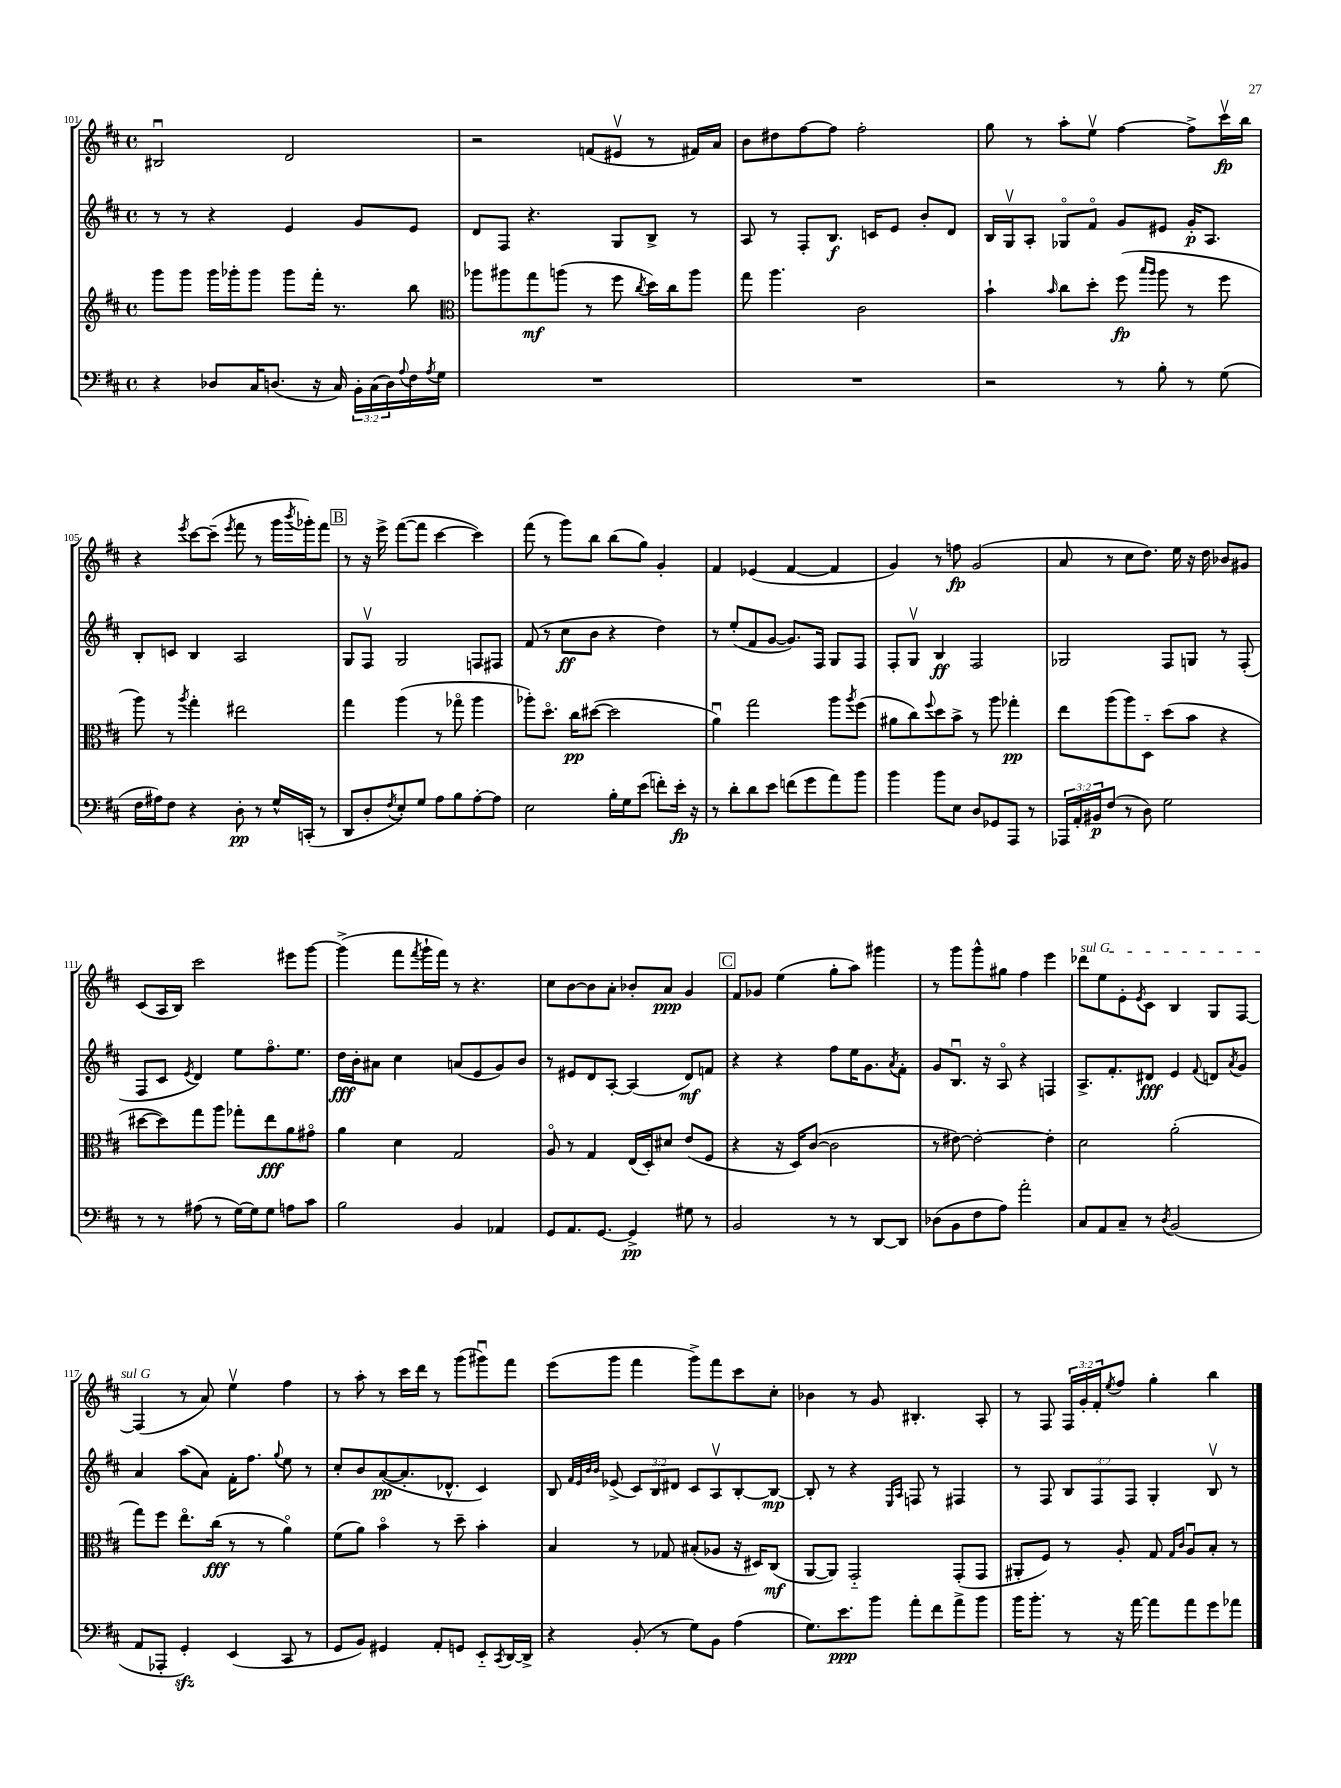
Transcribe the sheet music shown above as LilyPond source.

<<
\new StaffGroup <<
\new Staff = "s0" {
    \clef treble \key d \major \defaultTimeSignature \time 4/4 \override Staff.TupletNumber.text = #tuplet-number::calc-fraction-text
    bis2\downbow d'2 |
    r2 f'8( eis'8\upbow r8 fis'16) a'16 |
    b'8 dis''8 fis''8~ fis''8 fis''2-. |
    g''8 r8 a''8-. e''8\upbow fis''4~ fis''8-> cis'''16\upbow\fp b''16 |
    r4 \acciaccatura { e'''8 } cis'''8~ cis'''8--( \acciaccatura { e'''8 } fis'''8 r8 g'''16 \acciaccatura { b'''8 } ges'''16-.) fis'''8 |
    \mark \markup { \box "B" } r8 r16 e'''16-> fis'''8~( fis'''8 cis'''4~ cis'''4) |
    fis'''8( r8 g'''8) b''8 b''8( g''8) g'4-. |
    fis'4 ees'4( fis'4~ fis'4 |
    g'4) r8 f''8\fp g'2( |
    a'8 r8 cis''8 d''8.) e''16 r16 d''16 bes'8 gis'8 |
    cis'8( a16 b16) cis'''2 eis'''8 g'''8~ |
    g'''4->( fis'''8 \acciaccatura { fis'''8 } g'''16-! fis'''16) r8 r4. |
    cis''8 b'8~ b'8 a'8-. bes'8-. a'8\ppp g'4 |
    \mark \markup { \box "C" } fis'8 ges'8 e''4( g''8-. a''8) gis'''4 |
    r8 g'''8 g'''8-^ gis''8 fis''4 e'''4 |
    \once \override TextSpanner.bound-details.left.text = \markup { \italic "sul G" } des'''8\startTextSpan e''8 e'8-. \acciaccatura { e'8 } cis'8 b4 g8 fis8~ |
    fis4\stopTextSpan( r8 a'8) e''4\upbow fis''4 |
    r8 a''8-. r8 cis'''16 d'''16 r8 g'''8( gis'''8\downbow) fis'''8 |
    e'''8( g'''8 fis'''4 g'''8->) fis'''8 cis'''8 cis''8-. |
    bes'4 r8 g'8 bis4.-. a8-. |
    r8 fis8 \tuplet 3/2 { fis16 g'16-. fis'16-. } \acciaccatura { e''8 } fis''8 g''4-. b''4 \bar "|." |
}
\new Staff = "s1" {
    \clef treble \key d \major \defaultTimeSignature \time 4/4 \override Staff.TupletNumber.text = #tuplet-number::calc-fraction-text
    r8 r8 r4 e'4 g'8 e'8 |
    d'8 fis8 r4. g8 b8-> r8 |
    a8 r8 fis8-. b8.\f c'16 e'8 b'8-. d'8 |
    b16 g16\upbow a8-. ges8\flageolet fis'8\flageolet g'8 eis'8 g'16-.\p a8. |
    b8-. c'8 b4 a2 |
    \mark \markup { \box "B" } g8 fis8\upbow g2 f8 fis8 |
    fis'8( r8 cis''8\ff b'8 r4 d''4) |
    r8 e''8-.( fis'8 g'8~ g'8.) fis16 g8 fis8 |
    fis8-. g8\upbow b4\ff fis2 |
    ges2 fis8 g8 r8 fis8-.( |
    fis8 cis'8 \acciaccatura { e'8 } d'4) e''8 fis''8.\flageolet e''8. |
    d''16\fff b'16-. ais'8 cis''4 a'8( e'8 g'8) b'8 |
    r8 eis'8 d'8 a8~-. a4( d'8\mf) f'8 |
    \mark \markup { \box "C" } r4 r4 fis''8 e''16 g'8. \acciaccatura { a'8 } fis'8-. |
    g'8 b8.\downbow r16 a8\flageolet r4 f4 |
    a8.-> fis'8.-. dis'8\fff e'4 \appoggiatura { fis'8 } d'8 \acciaccatura { a'8 } g'8 |
    a'4 a''8( a'8) fis'16-. fis''8. \appoggiatura { g''8 } e''8 r8 |
    cis''8-. b'8 a'8~\pp( a'8.-. des'8.-^ cis'4) |
    b8 \grace { fis'32 e'32 b'32 b'32 } ees'8->( \tuplet 3/2 { cis'8) b8 dis'8 } cis'8 a8\upbow b8~-. b8~\mp |
    b8-. r8 r4 \grace { e16 a16 } f8 r8 fis4 |
    r8 fis8 \tuplet 3/2 { b8 fis8 fis8 } g4-. b8\upbow r8 \bar "|." |
}
\new Staff = "s2" {
    \clef treble \key d \major \defaultTimeSignature \time 4/4
    g'''8 g'''8 g'''16 ges'''16-. ges'''8 ges'''8 fis'''16-. r8. b''8 |
    \clef alto aes''8 ais''8 g''8\mf a''8( r8 fis''8 \acciaccatura { cis''8 } d''16) cis''16 a''8 |
    g''8 a''4. cis'2 |
    b'4-! \grace { b'16 } cis''8 d''8-. fis''8\fp( \grace { b''16 a''16 } a''8 r8 fis''8 |
    a''8) r8 \acciaccatura { a''8 } g''4-. eis''2 |
    \mark \markup { \box "B" } g''4 a''4( r8 ges''8\flageolet a''4 |
    aes''8-.) d''8.\flageolet cis''16\pp dis''8~( dis''2 |
    a'4\downbow) g''2 a''8 \acciaccatura { a''8 } fis''8( |
    ais'8 cis''8) \appoggiatura { fis''8 } d''8 b'8-> r8 a''8 ges''4-.\pp |
    e''8 a''8( a''8) d8-_ d''8( b'8 r4 |
    dis''8~ dis''8) g''8 a''8 ges''8-. e''8\fff a'8 gis'8\flageolet |
    a'4 d'4 g2 |
    a8\flageolet r8 g4 e16( d16-.) dis'8 e'8( fis8 |
    \mark \markup { \box "C" } r4 r16 d16) cis'8~( cis'2 |
    r8 eis'8~) eis'2~-. eis'4-. |
    d'2 a'2-.( |
    g''8) fis''8 e''8.\flageolet cis''16\fff( r8 r8 a'4\flageolet) |
    fis'8( a'8) b'4\flageolet r8 d''8-- b'4-. |
    b4 r8 ges8 bis8-.( aes8 r16 dis16) cis8\mf( |
    a,8~ a,8) g,2-_ g,8-.( g,8 |
    ais,8-. fis8) r8 a8-. g8 \grace { g16 cis'16 } a8\downbow b8-. r8 \bar "|." |
}
\new Staff = "s3" {
    \clef bass \key d \major \defaultTimeSignature \time 4/4 \override Staff.TupletNumber.text = #tuplet-number::calc-fraction-text
    r4 des8 cis16 d8.( r16 cis16) \tuplet 3/2 { b,16-. cis16( d16) } \appoggiatura { a8 } fis16 \acciaccatura { a8 } g16 |
    R1 |
    R1 |
    r2 r8 b8-. r8 g8( |
    fis16 ais16) fis8 r4 d8-.\pp r8 g16-^ c,16-.( r8 |
    \mark \markup { \box "B" } d,8 d8-. \acciaccatura { fis8 } e8-.) g8 a8 b8 a8~-. a8 |
    e2 b16-. g16 e'8( f'8-.) e'16-.\fp r16 |
    r8 d'8-. d'8 e'8 f'8( g'8 a'8) b'8 |
    b'4 b'8 e8 d8 ges,8 a,,8 r8 |
    \tuplet 3/2 { aes,,16 a,16-. bis,16\p } fis8( r8 d8) g2 |
    r8 r8 ais8( r8 g16~) g16 g8 a8 cis'8 |
    b2 b,4 aes,4 |
    g,8 a,8. g,8.~ g,4->\pp gis8 r8 |
    \mark \markup { \box "C" } b,2 r8 r8 d,8~ d,8 |
    des8( b,8 fis8 a8) a'2-. |
    cis8 a,8 cis8-- r8 \acciaccatura { d8 } b,2( |
    a,8 aes,,8-. g,4-.\sfz) e,4( cis,8 r8 |
    g,8 b,8) gis,4 a,8-. g,8 e,8-_ \acciaccatura { cis,8 } d,16~ d,16-> |
    r4 b,8-.( r8 g8) b,8 a4( |
    g8.) e'8.\ppp b'8 a'8-. fis'8 a'8-> b'8 |
    b'16 b'8.-. r8 r16 a'16~ a'8 a'8 g'8 aes'8 \bar "|." |
}
>>
>>
\layout { \context { \Score currentBarNumber = #101 } }
